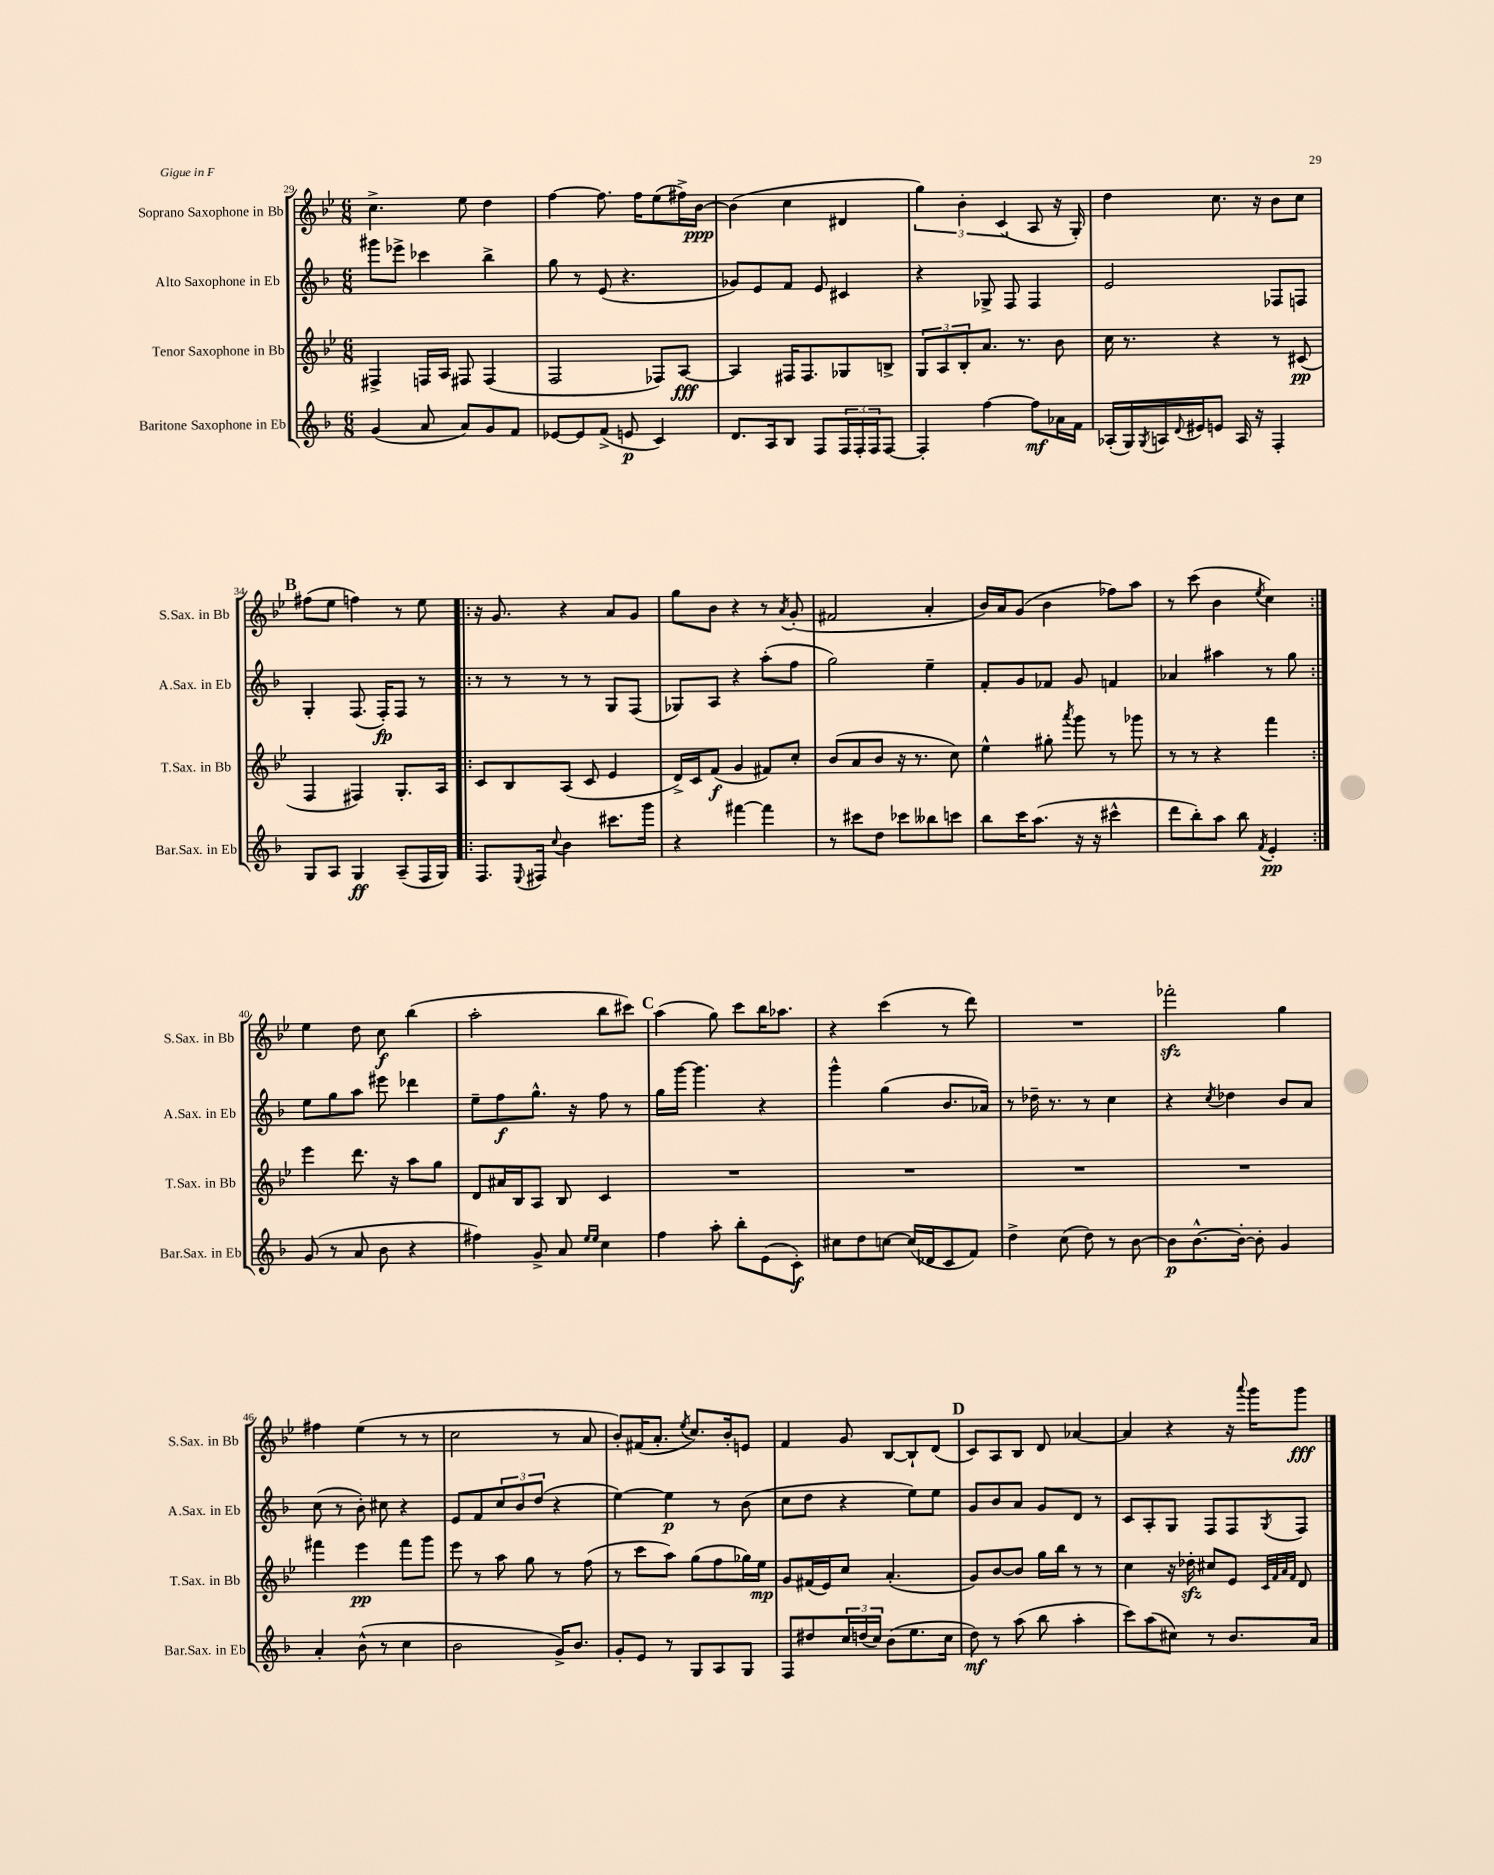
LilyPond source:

<<
\new StaffGroup <<
\new Staff = "s0" \with { instrumentName = "Soprano Saxophone in Bb" shortInstrumentName = "S.Sax. in Bb" } {
    \clef treble \key bes \major \numericTimeSignature \time 6/8
    c''4.-> ees''8 d''4 |
    f''4~ f''8. f''16 ees''8( fis''16->) bes'16~\ppp |
    bes'4( c''4 dis'4 |
    \tuplet 3/2 { g''4) bes'4-. c'4( } a8 r16 g16-.) |
    d''4 c''8. r16 bes'8 c''8 |
    \mark \markup { \bold "B" } fis''8( ees''8 f''4) r8 ees''8 |
    \repeat volta 2 { r16 g'8. r4 a'8 g'8 |
    g''8 bes'8 r4 r8 \acciaccatura { a'8 } g'8-.( |
    fis'2 a'4-. |
    bes'16) a'16 g'8( bes'4 fes''8) a''8 |
    r8 c'''8( bes'4 \acciaccatura { ees''8 } c''4) | }
    ees''4 d''8 c''8\f bes''4( |
    a''2-. bes''8 cis'''8) |
    \mark \markup { \bold "C" } a''4( g''8) c'''8 bes''16 aes''8. |
    r4 c'''4( r8 d'''8) |
    R2. |
    fes'''2-.\sfz g''4 |
    fis''4 ees''4( r8 r8 |
    c''2 r8 a'8 |
    bes'8-.) fis'16( a'8.-. \acciaccatura { ees''8 } c''8.) bes'16-. e'8 |
    f'4 g'8 bes8~ bes8-! d'8( |
    \mark \markup { \bold "D" } c'8) a8 bes8 d'8 aes'4~ |
    aes'4 r4 r16 \appoggiatura { a'''8 } g'''16 g'''8\fff \bar "|." |
}
\new Staff = "s1" \with { instrumentName = "Alto Saxophone in Eb" shortInstrumentName = "A.Sax. in Eb" } {
    \clef treble \key f \major \numericTimeSignature \time 6/8
    gis'''8 ees'''8-> ces'''4 bes''4-> |
    g''8 r8 e'8( r4. |
    ges'8) e'8 f'8 e'8 cis'4 |
    r4 ges8-> f8 f4 |
    e'2 fes8 f8 |
    \mark \markup { \bold "B" } g4-. f8.( f16-.\fp) f8 r8 |
    \repeat volta 2 { r8 r8 r8 r8 g8 f8( |
    ges8) a8 r4 a''8-.( f''8 |
    g''2) e''4-- |
    f'8-. g'8 fes'8 g'8 f'4 |
    aes'4 ais''4 r8 g''8 | }
    e''8 g''8 a''8 eis'''8 des'''4 |
    e''8-- f''8\f g''8.-^ r16 f''8 r8 |
    \mark \markup { \bold "C" } g''16 g'''16~ g'''4. r4 |
    g'''4-^ g''4( bes'8. aes'16) |
    r8 des''16-- r8. r8 c''4 |
    r4 \acciaccatura { c''8 } des''4 bes'8 a'8 |
    c''8( r8 bes'8-.) cis''8 r4 |
    e'8 f'8 \tuplet 3/2 { c''8 bes'8 d''8( } r4 |
    e''4~) e''4\p r8 bes'8( |
    c''8 d''8 r4 e''8) e''8 |
    \mark \markup { \bold "D" } g'8 bes'8 a'8 g'8 d'8 r8 |
    c'8 a8-. g8 f8 f8 \acciaccatura { g8 } f8 \bar "|." |
}
\new Staff = "s2" \with { instrumentName = "Tenor Saxophone in Bb" shortInstrumentName = "T.Sax. in Bb" } {
    \clef treble \key bes \major \numericTimeSignature \time 6/8
    fis4-> f16 a16 fis8 fis4( |
    f2 fes8) a8~\fff |
    a4 fis16 fis8. ges8 b8-> |
    \tuplet 3/2 { g8 a8 bes8-. } a'8. r8. bes'8 |
    c''16 r8. r4 r8 cis'8\pp( |
    \mark \markup { \bold "B" } f4 fis4) g8.-. a16 |
    \repeat volta 2 { c'8 bes8 a8( c'8 ees'4 |
    d'16->) c'16 f'8\f( g'4 fis'8) c''8-. |
    bes'8( a'8 bes'8 r16 r8. c''8) |
    ees''4-^ gis''8-. \acciaccatura { a'''8 } g'''8 r8 ges'''8 |
    r8 r8 r4 f'''4 | }
    ees'''4 d'''8. r16 a''8 g''8 |
    d'8 ais'16 bes16 a8 bes8 c'4 |
    \mark \markup { \bold "C" } R2. |
    R2. |
    R2. |
    R2. |
    fis'''4 ees'''4\pp fis'''8 g'''8 |
    ees'''8 r8 a''8 g''8 r8 f''8( |
    r8 c'''8 a''8) g''8( f''8 ges''16) ees''16\mp |
    g'8 fis'16( ees'16) c''8 a'4.-.( |
    \mark \markup { \bold "D" } g'8) bes'8~ bes'8 g''16 bes''16 r8 r8 |
    c''4 r16 des''16-.\sfz cis''8 ees'8 \grace { c'32 f'32 a'32 f'32 } d'8 \bar "|." |
}
\new Staff = "s3" \with { instrumentName = "Baritone Saxophone in Eb" shortInstrumentName = "Bar.Sax. in Eb" } {
    \clef treble \key f \major \numericTimeSignature \time 6/8
    g'4( a'8 a'8) g'8 f'8 |
    ees'8~ ees'8 f'8->( e'8\p c'4) |
    d'8. a16 bes8 f8 \tuplet 3/2 { f16 f16-. f16 } f8~ |
    f4-. f''4~ f''8\mf aes'16 f'16 |
    aes16-.( g16) \acciaccatura { g8 } a16 \appoggiatura { d'8 } eis'16 e'8 a16 r16 f4-. |
    \mark \markup { \bold "B" } g8 a8 g4\ff a8--( f16 g16) |
    \repeat volta 2 { f8. \appoggiatura { e8 } fis16 \appoggiatura { c''8 } bes'4 cis'''8. g'''16 |
    r4 fis'''4~ fis'''4 |
    r8 cis'''8 d''8 ces'''8 beses''8 c'''8 |
    bes''8 c'''16 a''8.( r16 r16 cis'''4-^ |
    d'''8 bes''8-.) a''8 bes''8 \acciaccatura { f'8 } e'4-.\pp | }
    g'8( r8 a'8 bes'8 r4 |
    fis''4) g'8-> a'8 \grace { e''16 e''16 } c''4 |
    \mark \markup { \bold "C" } f''4 a''8-. bes''8-. e'8( c'8-.\f) |
    cis''8 d''8 c''8~ c''16( des'16 c'8 f'8) |
    d''4-> c''8( d''8) r8 bes'8~ |
    bes'8\p bes'8.~-^ bes'16~-. bes'8-. g'4 |
    a'4-. bes'8-^( r8 c''4 |
    bes'2 g'16->) bes'8. |
    g'8-. e'8 r8 g8 a8 g8 |
    f8 dis''8 \tuplet 3/2 { c''16 d''16( c''16) } bes'8( e''8. c''16 |
    \mark \markup { \bold "D" } d''8\mf) r8 a''8( bes''8 a''4-. |
    c'''8) a''8( cis''8) r8 bes'8. a'16 \bar "|." |
}
>>
>>
\layout { \context { \Score currentBarNumber = #29 } }
